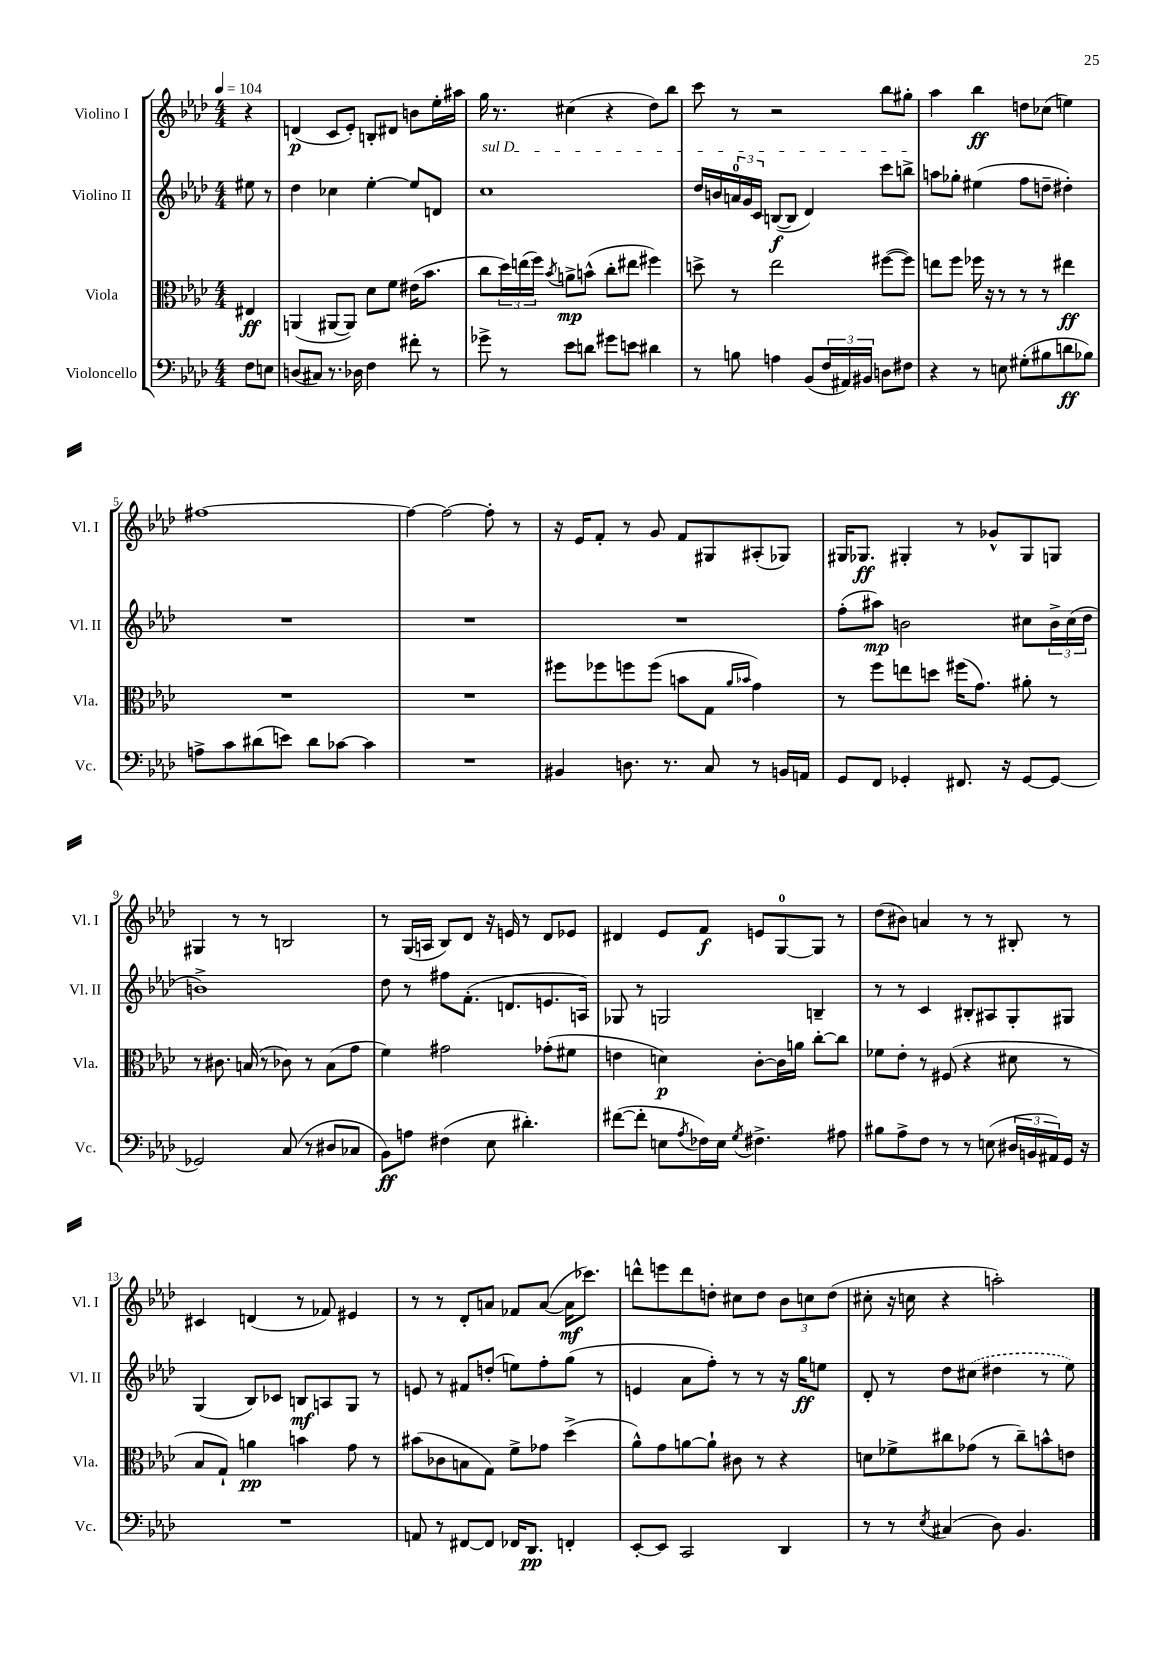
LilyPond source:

<<
\new StaffGroup <<
\new Staff = "s0" \with { instrumentName = "Violino I" shortInstrumentName = "Vl. I" } {
    \clef treble \key aes \major \numericTimeSignature \time 4/4 \partial 4 \tempo 4 = 104
    r4 |
    d'4\p( c'8 ees'8-.) b8-. dis'8 b'8 ees''16-. ais''16 |
    g''16 r8. cis''4( r4 des''8) bes''8 |
    c'''8 r8 r2 bes''8 gis''8-. |
    aes''4 bes''4\ff d''8 ces''8( e''4) |
    fis''1~ |
    fis''4~ fis''2~ fis''8-. r8 |
    r16 ees'16 f'8-. r8 g'8 f'8 gis8 ais8-.( ges8) |
    gis16 ges8.\ff gis4-. r8 ges'8-^ gis8 g8 |
    gis4 r8 r8 b2 |
    r8 g16( a16 bes8) des'8 r16 e'16 r8 des'8 ees'8 |
    dis'4 ees'8 f'8\f e'8 g8-0~ g8 r8 |
    des''8( bis'8) a'4 r8 r8 bis8-. r8 |
    cis'4 d'4( r8 fes'8) eis'4 |
    r8 r8 des'8-. a'8 fes'8 a'8~( a'16\mf ces'''8.) |
    d'''8-^ e'''8 d'''8 d''8-. cis''8 d''8 \tuplet 3/2 { bes'8 c''8 d''8( } |
    cis''8-. r16 c''16 r4 a''2-.) \bar "|." |
}
\new Staff = "s1" \with { instrumentName = "Violino II" shortInstrumentName = "Vl. II" } {
    \clef treble \key aes \major \numericTimeSignature \time 4/4 \partial 4
    eis''8 r8 |
    des''4 ces''4 ees''4~-. ees''8 d'8 |
    \once \override TextSpanner.bound-details.left.text = \markup { \italic "sul D" } c''1\startTextSpan |
    des''16 b'16 \tuplet 3/2 { a'16-0 g'16 c'16 } b8~\f( b8 des'4) c'''8 b''8->\stopTextSpan |
    a''8 ges''8-. eis''4( f''8 d''8-- dis''4-.) |
    R1 |
    R1 |
    R1 |
    f''8-.( ais''8\mp) b'2 cis''8 \tuplet 3/2 { b'16-> cis''16( des''16 } |
    b'1->) |
    des''8 r8 fis''8 f'8.-.( d'8. e'8. a16) |
    ges8 r8 g2 b4-- |
    r8 r8 c'4 bis8-. ais8 g8-. gis8 |
    g4( bes8) ces'8 b8\mf a8 g8 r8 |
    e'8 r8 fis'8 d''8-.( e''8) f''8-. g''8( r8 |
    e'4 aes'8 f''8-.) r8 r8 r16 g''16\ff e''8 |
    des'8-. r8 des''8 \once \slurDashed cis''8( dis''4 r8 ees''8) \bar "|." |
}
\new Staff = "s2" \with { instrumentName = "Viola" shortInstrumentName = "Vla." } {
    \clef alto \key aes \major \numericTimeSignature \time 4/4 \partial 4
    eis4\ff |
    a,4( ais,8~ ais,8) des'8 f'8 eis'16( bes'8. |
    c''8 \tuplet 3/2 { des''16) e''16( f''16) } \acciaccatura { bes'8 } a'8->\mp b'8-^( c''8-. eis''8 fis''4) |
    d''8-> r8 ees''2 fis''8~( fis''8) |
    e''8 f''8 fes''16 r16 r8 r8 r8 eis''4\ff |
    R1 |
    R1 |
    fis''8 fes''8 f''8 f''8( b'8 g8 \grace { aes'16 bes'16 } g'4) |
    r8 f''8 e''8 d''8 fis''16( g'8.) ais'8-. r8 |
    r8 cis'8. b16( r8 ces'8) r8 b8( g'8 |
    f'4) gis'2 ges'8-.( fis'8 |
    e'4 d'4\p) c'8~-. c'16 a'16 c''8~-. c''8 |
    fes'8 ees'8-. r8 fis8( r4 dis'8 r8 |
    bes8 g8-!) a'4\pp b'4 g'8 r8 |
    bis'8( ces'8 b8 g8) f'8-> ges'8 des''4->( |
    aes'8-^) g'8 a'8~ a'8-! cis'8 r8 r4 |
    d'8 fes'8-> cis''8 ges'8( r8 cis''8--) b'8-^ e'8 \bar "|." |
}
\new Staff = "s3" \with { instrumentName = "Violoncello" shortInstrumentName = "Vc." } {
    \clef bass \key aes \major \numericTimeSignature \time 4/4 \partial 4
    f8 e8 |
    d8( cis8) r8. des16 f4 fis'8-. r8 |
    ges'8-> r8 ees'8 d'8 gis'8 e'8 dis'4 |
    r8 b8 a4 bes,8( \tuplet 3/2 { f16 ais,16) bis,16 } d8 fis8 |
    r4 r8 e8 gis8-.( bis8 d'8\ff bes8) |
    a8-> c'8 dis'8( e'8) dis'8 ces'8~ ces'4 |
    R1 |
    bis,4 d8. r8. c8 r8 b,16 a,16 |
    g,8 f,8 ges,4-. fis,8. r16 ges,8~ ges,8~ |
    ges,2 c8( r8 dis8 ces8 |
    bes,8\ff) a8 fis4( ees8 dis'4.-.) |
    fis'8~( fis'8-. e8 \acciaccatura { aes8 } fes16) e16 \acciaccatura { g8 } fis4.-> ais8 |
    bis8 aes8-> f8 r8 r8 e8( \tuplet 3/2 { dis16 b,16 ais,16) } g,16 r16 |
    R1 |
    a,8 r8 fis,8~ fis,8 fes,16 des,8.\pp f,4-. |
    ees,8~-. ees,8 c,2 des,4 |
    r8 r8 \acciaccatura { ees8 } cis4( des8) bes,4. \bar "|." |
}
>>
>>
